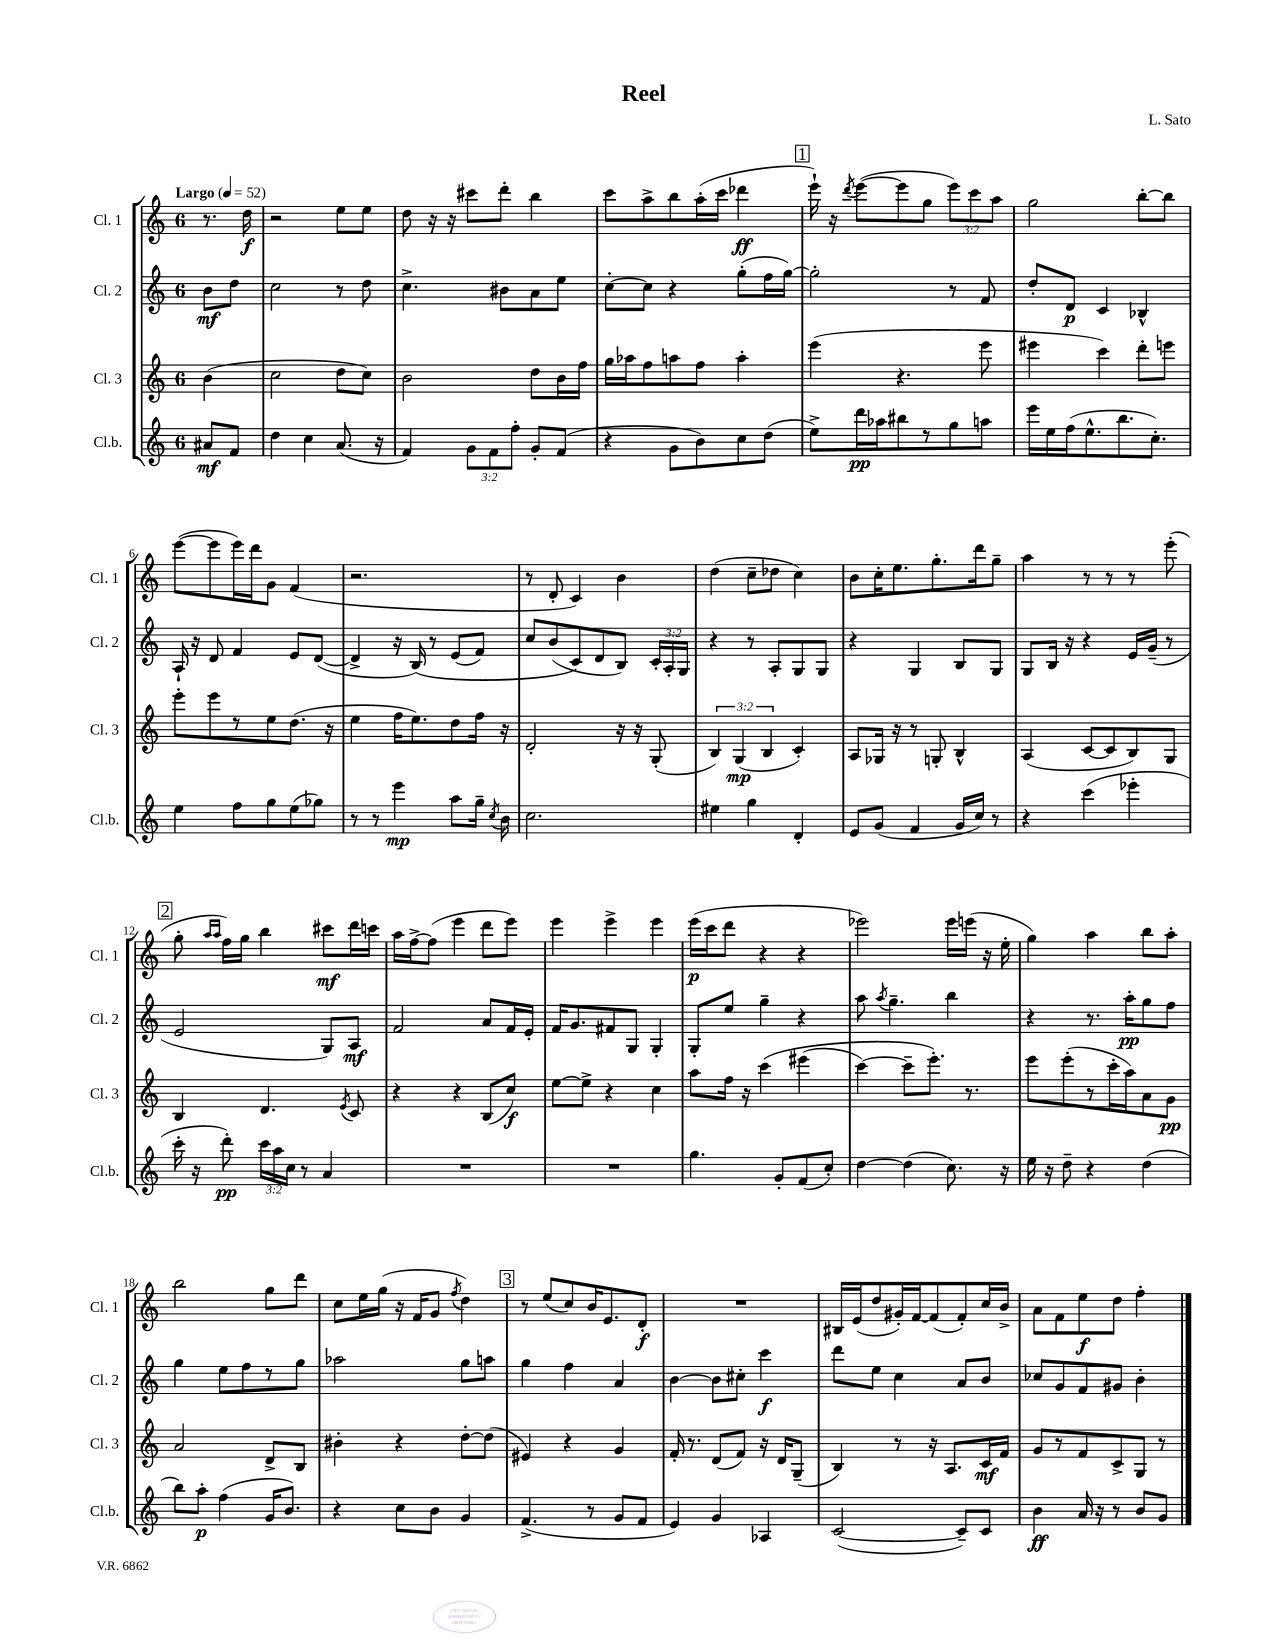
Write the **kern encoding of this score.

**kern	**kern	**kern	**kern
*staff4	*staff3	*staff2	*staff1
*clefG2	*clefG2	*clefG2	*clefG2
*k[]	*k[]	*k[]	*k[]
*M6/8	*M6/8	*M6/8	*M6/8
*MM52	*MM52	*MM52	*MM52
8a#/L	(4b\	8b\L	8.r
8f/J	.	8dd\J	.
.	.	.	16dd\
=	=	=	=
4dd\	2cc\	2cc\	2r
4cc\	.	.	.
(8.a/	8dd\L	8r	8ee\L
.	8cc\J)	8dd\	8ee\J
16r	.	.	.
=	=	=	=
4f/)	2b\	4.cc^\	8dd\
.	.	.	16r
.	.	.	16r
12g\L	.	.	8ccc#\L
12f\	.	.	.
.	.	8b#\L	8ddd'\J
12ff'\J	.	.	.
8g'/L	8dd\L	8a\	4bb\
(8f/J	16b\L	8ee\J	.
.	16ff\JJ	.	.
=	=	=	=
4r	16gg\LL	[8cc'\L	8ccc\L
.	16aa-\J	.	.
.	8ff\	8cc\]J	8aa^\
8g\L	8aa\	4r	8bb\
8b\)	8ff\J	.	(16aa'\L
.	.	.	16ccc\JJ
8cc\	4aa'\	(8gg'\L	4ddd-\
(8dd\J	.	16ff\L	.
.	.	[16gg\JJ)	.
=	=	=	=
8ee^\L)	(4eee\	2gg'\]	16eee`\)
.	.	.	16r
.	.	.	8qddd/
16ddd\L	.	.	([8eee\L
16aa-\J	.	.	.
8bb#\	4.r	.	8eee\]
8r	.	.	8gg\J
8gg\	.	8r	12eee\L)
.	.	.	12ccc\
8aa\J	8eee\	8f/	.
.	.	.	12aa\J
=	=	=	=
16eee\LL	4eee#\	8dd'/L	2gg\
16ee\	.	.	.
(16ff\J	.	8d/J	.
8.ee^^\	.	.	.
.	4ccc\)	4c/	.
8.bb\	.	.	.
.	8ddd'\L	4B-^^/	[8bb'\L
8.cc'\J)	.	.	.
.	8eee\J	.	8bb\]J
=	=	=	=
4ee\	8eee'\L	16A`/	([8eee\L
.	.	16r	.
.	8eee\	8d/	8eee\]
8ff\L	8r	4f/	16eee\L)
.	.	.	16ddd\J
8gg\	8ee\	.	8g\J
(8ee\	(8.dd\J	8e/L	(4f/
8gg-\J)	.	([8d/J	.
.	16r	.	.
=	=	=	=
8r	4ee\	4d^/]	2.r
8r	.	.	.
4eee\	16ff\LK	16r	.
.	8.ee\)	&(16B/)	.
.	.	8r	.
8aa\L	8dd\	(8e/L	.
16gg~\Jk	16ff\Jk	8f/J)	.
8qcc/	.	.	.
16b\	16r	.	.
=	=	=	=
2.cc\	2d'/	8cc/L	8r
.	.	(8b/	8d'/
.	.	8c/&)	4c/)
.	.	8d/	.
.	16r	8B/J)	4b\
.	16r	.	.
.	(8G'/	24c'/LL	.
.	.	24A'/	.
.	.	24G/JJ	.
=	=	=	=
4ee#\	6B/)	4r	(4dd\
.	(6G/	.	.
4gg\	.	8r	8cc~\L
.	6B/	.	.
.	.	8A'/L	8dd-\J
4d'/	4c'/)	8G/	4cc\)
.	.	8G/J	.
=	=	=	=
8e/L	8A/L	4r	8b\L
(8g/J	16G-/Jk	.	16cc'\K
.	16r	.	8.ee\
4f/	8r	4G/	.
.	8G'/	.	8.gg'\
16g/LL	4B^^/	8B/L	.
16cc/JJ)	.	.	16ddd\k
8r	.	8G/J	8gg~\J
=	=	=	=
4r	(4A/	8G/L	4aa\
.	.	16B/Jk	.
.	.	16r	.
(4ccc\	[8c/L	4r	8r
.	8c/]	.	8r
4eee-'\	8B/)	16e/LL	8r
.	.	(16g~/JJ	.
.	8G/J	8r	(8eee'\
=	=	=	=
16ccc'\	4B/	2e/	8gg'\
16r	.	.	.
.	.	.	16qqaa/LL
.	.	.	16qqaa/JJ
8ddd'\)	.	.	16ff\LL)
.	.	.	16gg\JJ
24ccc\LL	4.d/	.	4bb\
24aa\	.	.	.
24cc\JJ	.	.	.
8r	.	.	.
4a/	.	8G/L)	8ccc#\L
.	8qe/	.	.
.	8c/	8A/J	16ddd\L
.	.	.	16ccc\JJ
=	=	=	=
2.r	4r	2f/	16aa\LL
.	.	.	[16ff^\J
.	.	.	(8ff\]J
.	4r	.	4eee\
.	(8B/L	8a/L	8ddd\L
.	8cc/J)	16f/L	8eee\J)
.	.	16e'/JJ	.
=	=	=	=
2.r	[8ee\L	16f/LK	4eee\
.	.	8.g/	.
.	8ee^\]J	.	.
.	4r	8f#/	4eee^\
.	.	8G/J	.
.	4cc\	4G'/	4eee\
=	=	=	=
4.gg\	8aa\L	8G'/L	(16eee\LL
.	.	.	16ccc\J
.	16ff\Jk	8ee/J	8ddd\J
.	16r	.	.
.	&(4ccc\	4gg~\	4r
8g'/L	.	.	.
(8f/	(4eee#\	4r	4r
8cc'/J)	.	.	.
=	=	=	=
[4dd\	[4ccc\)	8aa\	2eee-\)
.	.	8qaa/	.
.	.	4.gg~\	.
(4dd\]	8ccc~\]L	.	.
.	8.eee'\J&)	.	.
8.cc\)	.	4bb\	16eee-\LL
.	8.r	.	(16eee\JJ
.	.	.	16r
16r	.	.	16ee'\
=	=	=	=
16ee\	8eee\L	4r	4gg\)
16r	.	.	.
8dd~\	(8eee'\	.	.
4r	8r	8.r	4aa\
.	16ccc'\L	.	.
.	16aa\J)	16aa'\LK	.
(4dd\	8a\	8gg\	8bb\L
.	8g\J	8ff\J	8aa'\J
=	=	=	=
8bb\L)	2a/	4gg\	2bb\
8aa'\J	.	.	.
(4ff\	.	8ee\L	.
.	.	8ff\	.
16g/LK	8d^/L	8r	8gg\L
8.b/J)	.	.	.
.	8B/J	8gg\J	8ddd\J
=	=	=	=
4r	4b#'\	2aa-\	8cc\L
.	.	.	16ee\L
.	.	.	(16gg\JJ
8cc\L	4r	.	16r
.	.	.	16f/LK
8b\J	.	.	8g/J
.	.	.	8qff/
4g/	[8dd'\L	8gg\L	4dd\)
.	(8dd\]J	8aa\J	.
=	=	=	=
(4.f^/	4e#/)	4gg\	8r
.	.	.	(8ee/L
.	4r	4ff\	8cc/)
8r	.	.	16b/K
.	.	.	8.e/
8g/L	4g/	4a/	.
8f/J	.	.	8d'/J
=	=	=	=
4e/)	16f'/	[4b\	2.r
.	8.r	.	.
4g/	(8d/L	8b\]L	.
.	8f/J)	8cc#'\J	.
4A-/	16r	4ccc\	.
.	16d/LK	.	.
.	(8G~/J	.	.
=	=	=	=
([2c/	4B/)	8ddd\L	16B#/LL
.	.	.	(16e/J
.	.	8ee\J	8dd/
.	8r	4cc\	16g#'/L)
.	.	.	[16f/J
.	16r	.	(8f/]
.	8.A/L	.	.
8c~/]L)	.	8a/L	8f'/)
8c/J	16c/L	8b/J	16cc/L
.	16f/JJ	.	16b^/JJ
=	=	=	=
4b\	8g/L	8cc-/L	8a\L
.	8r	8g/	8f\
16a/	8f/	8f/	8ee\
16r	.	.	.
8r	8c^/	8g#/J	8dd\J
8b/L	8G/J	4b'\	4ff'\
8g/J	8r	.	.
==	==	==	==
*-	*-	*-	*-
